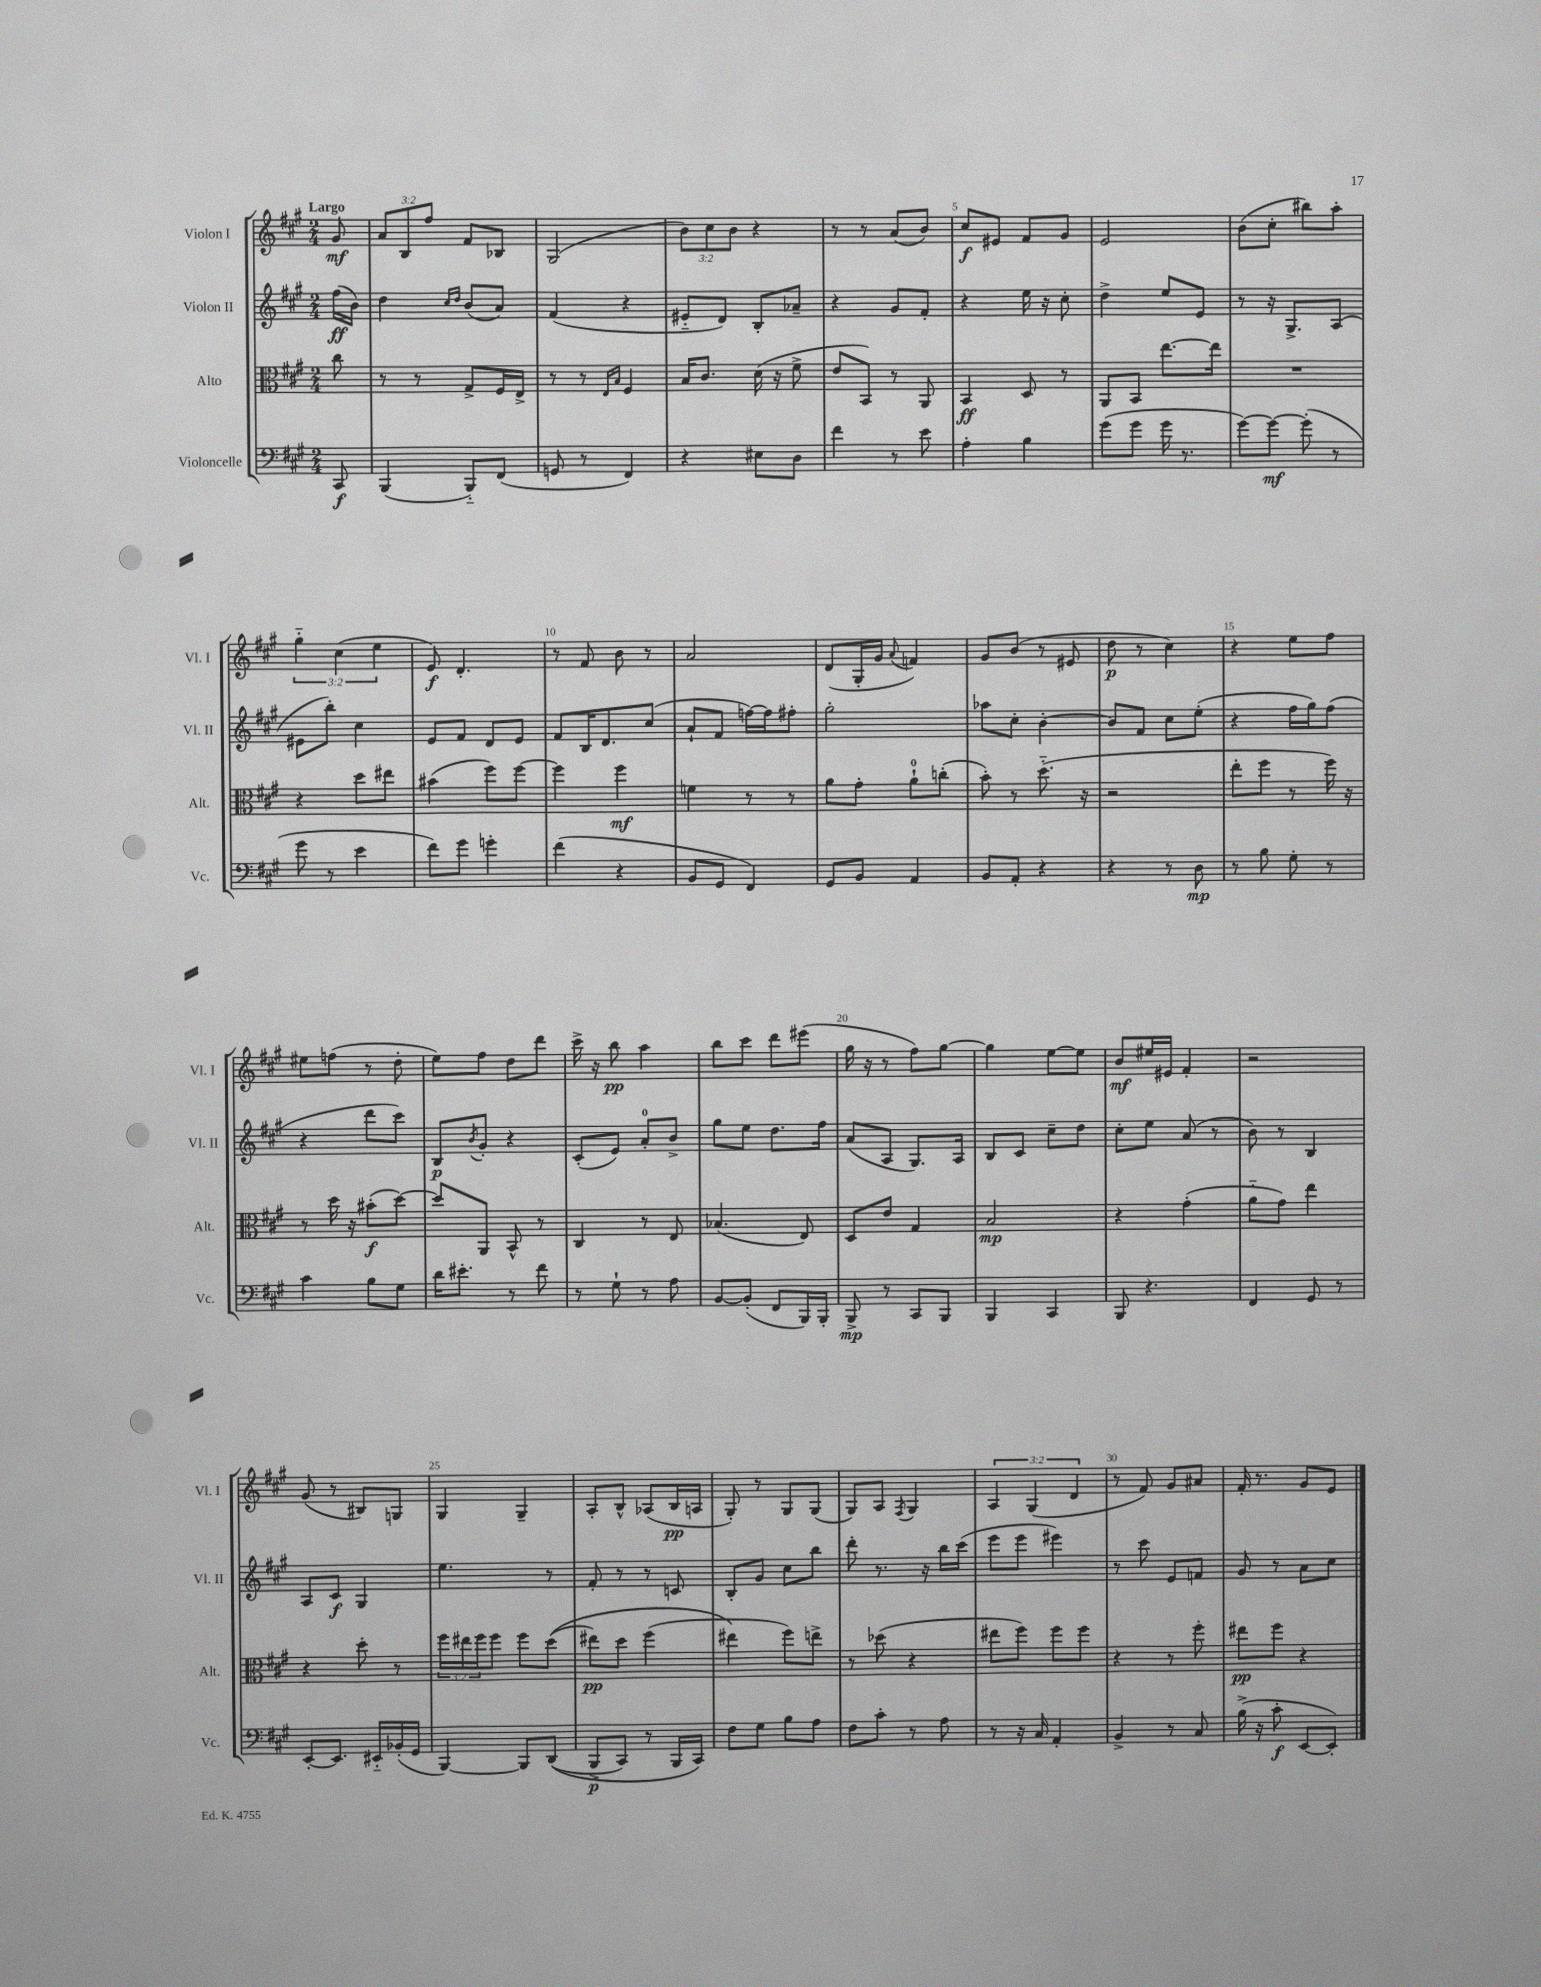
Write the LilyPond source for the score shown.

<<
\new StaffGroup <<
\new Staff = "s0" \with { instrumentName = "Violon I" shortInstrumentName = "Vl. I" } {
    \clef treble \key a \major \numericTimeSignature \time 2/4 \override Staff.TupletNumber.text = #tuplet-number::calc-fraction-text \partial 8 \tempo "Largo"
    gis'8\mf |
    \tuplet 3/2 { a'8 b8 fis''8 } fis'8 bes8 |
    gis2( |
    \tuplet 3/2 { b'8) cis''8 b'8 } r4 |
    r8 r8 a'8( b'8) |
    cis''8\f eis'8 fis'8 gis'8 |
    e'2 |
    b'8( cis''8-. bis''8) a''8-. |
    \tuplet 3/2 { gis''4-_ cis''4( e''4 } |
    e'8\f) d'4.-. |
    r8 fis'8 b'8 r8 |
    a'2 |
    d'8( gis16-. gis'16 \appoggiatura { a'8 } f'4) |
    gis'8 b'8( r8 eis'8 |
    d''8\p r8 cis''4) |
    r4 e''8 fis''8 |
    eis''8 f''8( r8 d''8-. |
    e''8) fis''8 d''8 d'''8 |
    cis'''16-> r16 b''8\pp a''4 |
    b''8 cis'''8 d'''8 eis'''8( |
    gis''16 r16 r8 fis''8) gis''8~ |
    gis''4 e''8~ e''8 |
    b'8\mf eis''16 eis'16 fis'4-. |
    r2 |
    gis'8( r8 bis8) g8 |
    gis4 gis4-- |
    a8-. b8-^ aes8( b16\pp a16 |
    gis8-.) r8 gis8 gis8( |
    gis8) a8 \acciaccatura { fis8 } gis4 |
    \tuplet 3/2 { a4 gis4( d'4 } |
    r8 fis'8) gis'8 ais'8 |
    fis'16-. r8. gis'8 e'8 \bar "|." |
}
\new Staff = "s1" \with { instrumentName = "Violon II" shortInstrumentName = "Vl. II" } {
    \clef treble \key a \major \numericTimeSignature \time 2/4 \partial 8
    fis''16\ff( b'16) |
    d''4 \grace { cis''16 d''16 } b'8( a'8) |
    fis'4( r4 |
    eis'8-_ d'8) b8-. aes'8-- |
    r4 gis'8 fis'8-. |
    r4 e''16 r16 cis''8-. |
    d''4-> e''8 e'8 |
    r8 r16 gis8.-> a8( |
    eis'8 b''8-.) cis''4 |
    e'8 fis'8 d'8 e'8 |
    fis'8 b16 d'8. cis''8( |
    a'8-! fis'8 f''16~) f''16 fis''8-. |
    gis''2-. |
    aes''8 cis''8-. b'4~-. |
    b'8 fis'8 cis''8 e''8-.( |
    r4 fis''16 gis''16) fis''8( |
    r4 d'''8 cis'''8) |
    b8\p \acciaccatura { b'8 } gis'8-. r4 |
    cis'8-.( e'8) a'8-0-. b'8-> |
    gis''8 e''8 d''8. fis''16 |
    a'8( a8 gis8.) a16 |
    b8 cis'8 cis''8-- d''8 |
    cis''8-. e''8 a'8( r8 |
    b'8) r8 b4 |
    a8 cis'8\f gis4 |
    e''4. r8 |
    fis'8-. r8 r8 c'8 |
    b8-. gis'8 cis''8 b''8 |
    d'''8-. r8. r16 b''16 cis'''16( |
    e'''8 e'''8 eis'''4) |
    r8 cis'''8 e'8 f'8 |
    gis'8 r8 a'8 cis''8 \bar "|." |
}
\new Staff = "s2" \with { instrumentName = "Alto" shortInstrumentName = "Alt." } {
    \clef alto \key a \major \numericTimeSignature \time 2/4 \override Staff.TupletNumber.text = #tuplet-number::calc-fraction-text \partial 8
    cis''8 |
    r8 r8 gis8-> fis16 e16-> |
    r8 r8 \grace { e16 b16 } fis4 |
    b16 cis'8. d'16( r16 fis'8-> |
    e'8 b,8) r8 a,8 |
    b,4\ff d8 r8 |
    a,8 b,8 e''8.~ e''16 |
    R2 |
    r4 d''8 eis''8 |
    bis'4( fis''8) fis''8~ |
    fis''4 fis''4\mf |
    f'4 r8 r8 |
    a'8 gis'8-. a'8-0-! c''8-.( |
    b'8-.) r8 d''8.-_( r16 |
    r2 |
    e''8-. fis''8 r8 fis''16) r16 |
    r8 d''16 r16 bis'8-.\f( d''8~) |
    d''8 a,8 b,8-^ r8 |
    cis4 r8 e8 |
    bes4.( e8) |
    d8 e'8 gis4 |
    b2\mp |
    r4 gis'4-.( |
    a'8-_ gis'8) e''4 |
    r4 d''8-. r8 |
    \tuplet 3/2 { fis''16 eis''16 fis''16 } fis''8 fis''8 d''8(\( |
    eis''8\pp) d''8 fis''4( |
    eis''4\) fis''8) e''8-> |
    r8 des''8( r4 |
    eis''8 fis''8) fis''8 fis''8 |
    r4 r8 fis''8-. |
    eis''8\pp fis''8 r4 \bar "|." |
}
\new Staff = "s3" \with { instrumentName = "Violoncelle" shortInstrumentName = "Vc." } {
    \clef bass \key a \major \numericTimeSignature \time 2/4 \partial 8
    cis,8\f |
    b,,4( b,,8-_) fis,8( |
    g,8 r8 fis,4) |
    r4 eis8 d8 |
    fis'4 r8 e'8 |
    a4-. b4 |
    gis'8( gis'8 gis'16 r8. |
    gis'8~) gis'8~\mf gis'8-.( r8 |
    gis'8 r8 e'4 |
    fis'8) gis'8 g'4-. |
    fis'4( r4 |
    b,8 gis,8 fis,4) |
    gis,8 b,8 a,4 |
    b,8 a,8-. r4 |
    r4 r8 d8\mp |
    r8 b8 gis8-. r8 |
    cis'4 b8 gis8 |
    d'16 eis'8.-. r8 fis'8 |
    r8 gis8-! r8 a8 |
    b,8~ b,8-.( fis,8 b,,16) b,,16-. |
    b,,8->\mp r8 cis,8 b,,8 |
    b,,4 cis,4 |
    b,,8 r4. |
    fis,4 gis,8 r8 |
    e,8~-. e,8. eis,16-_ bes,16-.( gis,16 |
    b,,4~) b,,8 d,8(\( |
    b,,8->\p cis,8) r8 b,,16 cis,16\) |
    fis8 gis8 b8 a8 |
    fis8 cis'8-. r8 a8 |
    r8 r16 cis16 a,4-. |
    b,4-> r8 cis8 |
    b16->( r16 cis'8-.\f e,8~ e,8-.) \bar "|." |
}
>>
>>
\layout { \context { \Score \override BarNumber.break-visibility = ##(#f #t #t) barNumberVisibility = #(every-nth-bar-number-visible 5) } }
